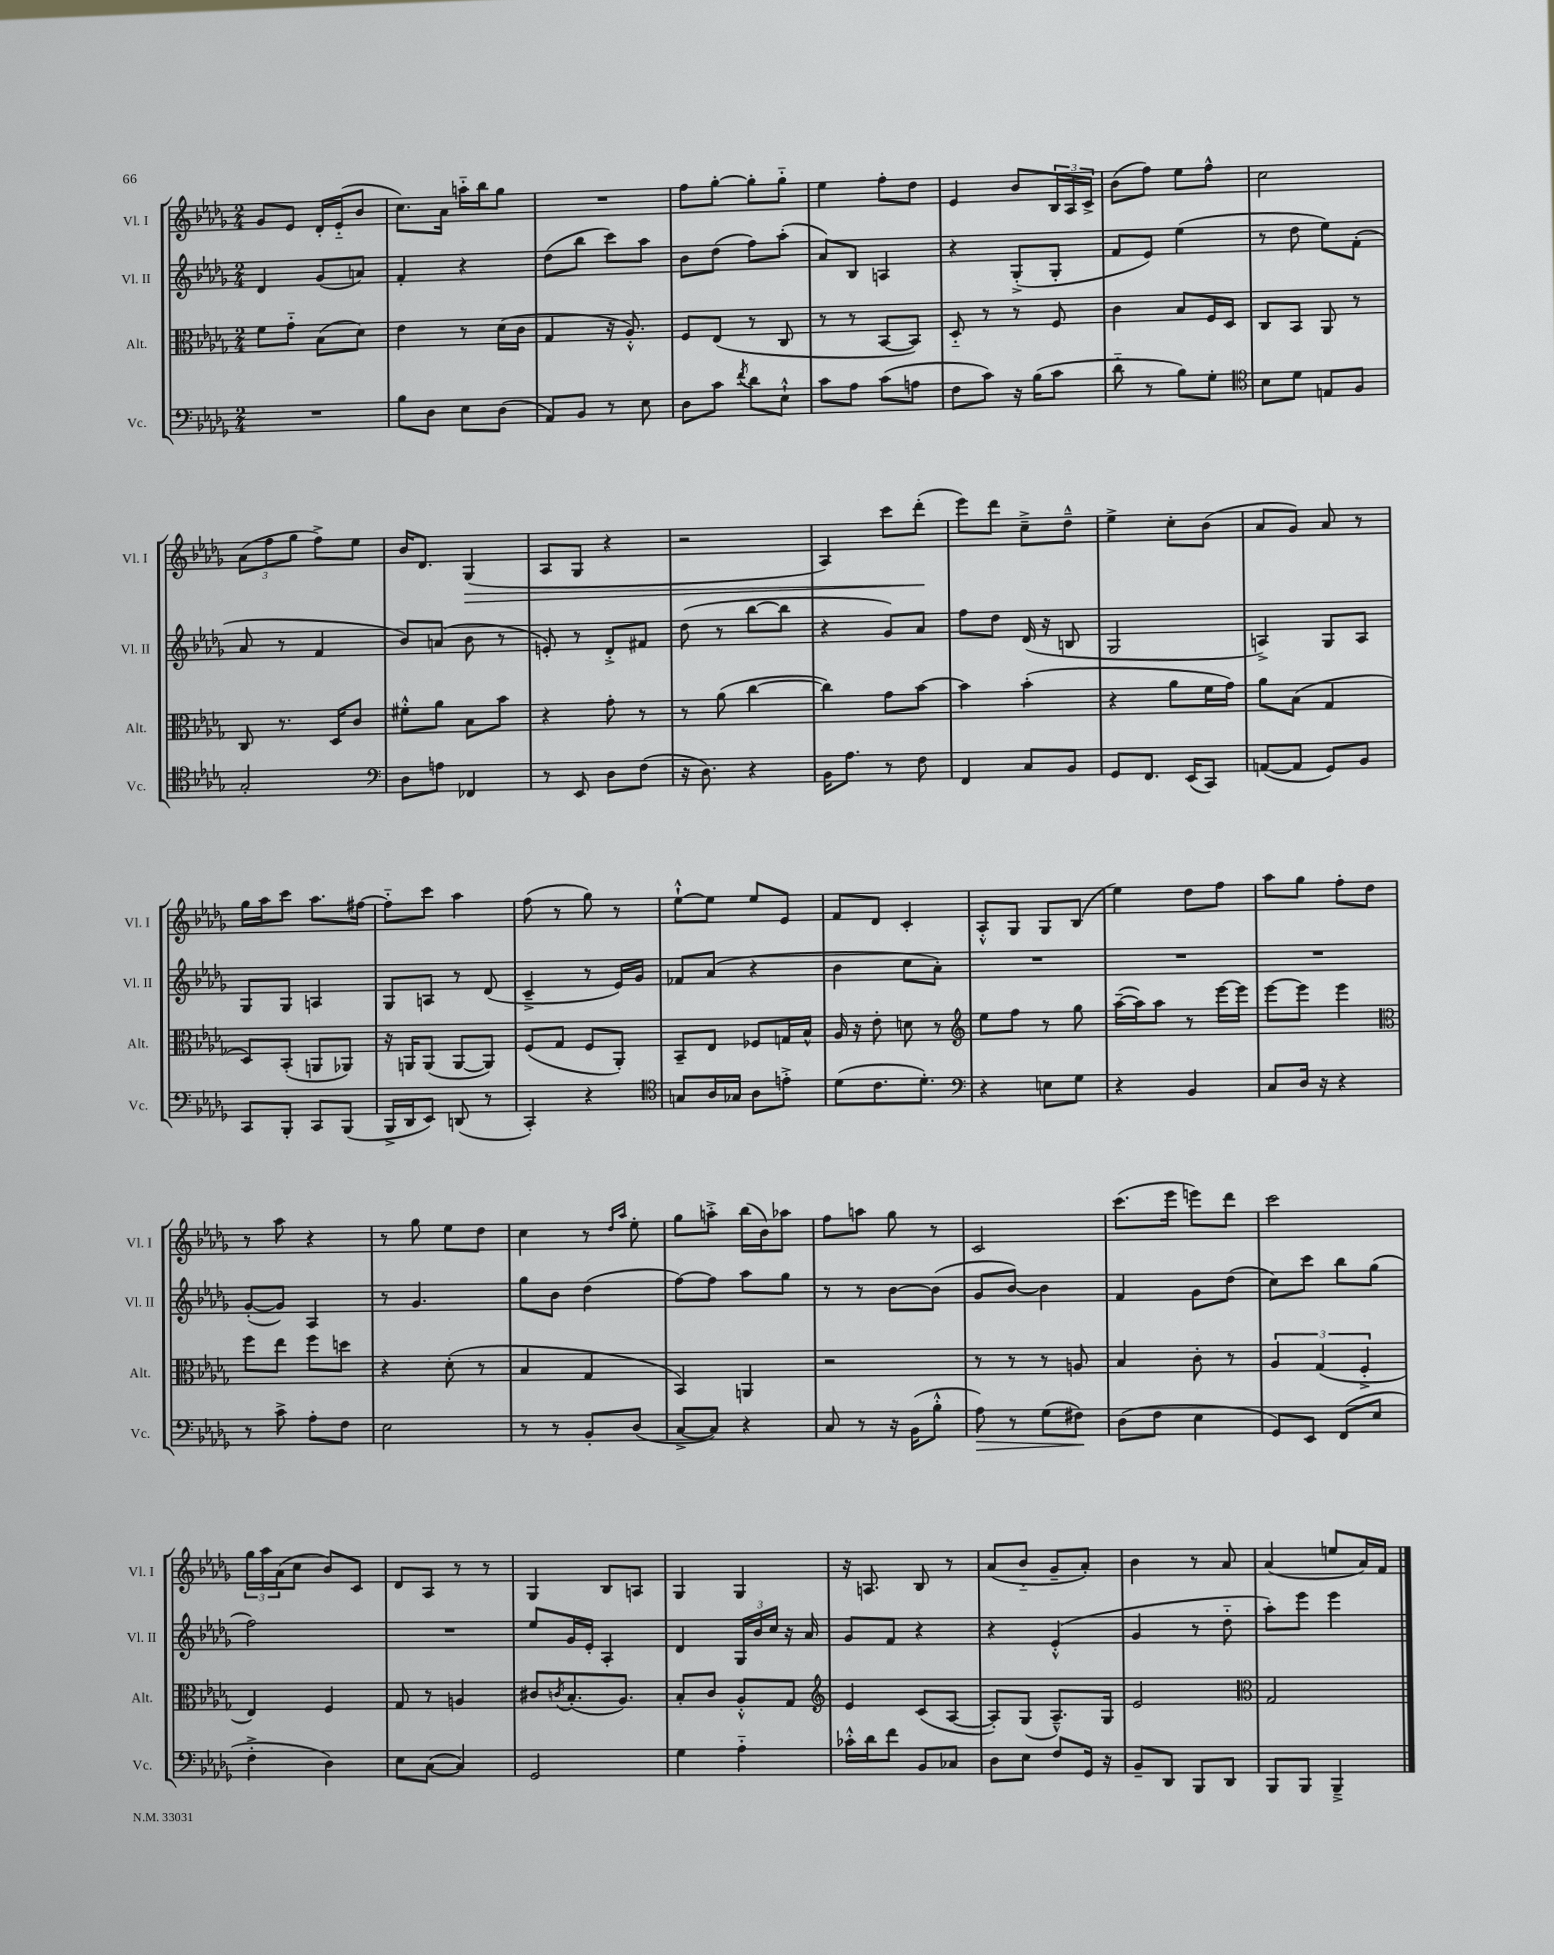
<<
\new StaffGroup <<
\new Staff = "s0" \with { instrumentName = "Vl. I" shortInstrumentName = "Vl. I" } {
    \clef treble \key des \major \numericTimeSignature \time 2/4
    ges'8 ees'8 des'16-. ees'16-_( bes'8 |
    c''8.) aes'16 a''16-_ bes''16 ges''8 |
    R2 |
    f''8 ges''8~-. ges''8-. ges''8-_ |
    ees''4 f''8-. des''8 |
    ees'4 bes'8 \tuplet 3/2 { bes16 aes16 c'16-> } |
    bes'8( f''8) ees''8 f''8-^ |
    c''2 |
    \tuplet 3/2 { aes'8( f''8 ges''8 } f''8->) ees''8 |
    bes'16 des'8. ges4\>( |
    aes8 ges8 r4 |
    r2 |
    aes4) c'''8 des'''8-.\!( |
    ees'''8) des'''8 c''8---> des''8---^ |
    ees''4-> c''8-. bes'8( |
    aes'8 ges'8) aes'8 r8 |
    ges''16 aes''16 c'''8 aes''8. fis''16~ |
    fis''8-_ c'''8 aes''4 |
    f''8( r8 ges''8) r8 |
    ees''8~-!-^ ees''8 ees''8 ees'8 |
    f'8 des'8 c'4-. |
    aes8-.-^ ges8 ges8 bes8( |
    ees''4) des''8 f''8 |
    aes''8 ges''8 f''8-. des''8 |
    r8 aes''8 r4 |
    r8 ges''8 ees''8 des''8 |
    c''4 r8 \grace { des''16 aes''16 } ees''8-. |
    ges''8 a''8-.-> bes''16( bes'16) aes''8 |
    f''8 a''8 ges''8 r8 |
    c'2 |
    c'''8.( ees'''16 e'''8) des'''8 |
    c'''2 |
    \tuplet 3/2 { ges''16 aes''16 aes'16( } c''8 bes'8) c'8 |
    des'8 aes8 r8 r8 |
    ges4 bes8 a8 |
    ges4 ges4 |
    r16 a8. bes8 r8 |
    aes'8( bes'8-_ ges'8-- aes'8-.) |
    bes'4 r8 aes'8 |
    aes'4( e''8 aes'16) f'16 \bar "|." |
}
\new Staff = "s1" \with { instrumentName = "Vl. II" shortInstrumentName = "Vl. II" } {
    \clef treble \key des \major \numericTimeSignature \time 2/4
    des'4 ges'8( a'8) |
    f'4-. r4 |
    des''8( bes''8 c'''8) aes''8 |
    bes'8 des''8( f''8) aes''8-.( |
    aes'8) bes8 a4 |
    r4 ges8-.->( ges8-. |
    f'8 ees'8) ees''4( |
    r8 des''8 ees''8) f'8-.( |
    aes'8 r8 f'4 |
    bes'8) a'8( bes'8 r8 |
    e'8-.) r8 des'8-.-> fis'8 |
    des''8( r8 bes''8~ bes''8 |
    r4 ges'8) aes'8 |
    f''8 des''8 des'16( r16 b8 |
    ges2 |
    a4->) ges8 a8 |
    ges8 ges8 a4 |
    ges8 a8 r8 des'8( |
    c'4---> r8 ees'16) ges'16 |
    fes'8 aes'8( r4 |
    bes'4 c''8 aes'8-.) |
    R2 |
    R2 |
    R2 |
    ges'8~-.( ges'8) aes4 |
    r8 ges'4. |
    ges''8 bes'8 des''4( |
    f''8~) f''8 aes''8 ges''8 |
    r8 r8 bes'8~ bes'8( |
    ges'8 bes'8~) bes'4 |
    f'4 ges'8 des''8( |
    c''8) c'''8 bes''8 ges''8( |
    f''2) |
    R2 |
    ees''8 ges'16 ees'16-. aes4-. |
    des'4 \tuplet 3/2 { ges16 bes'16 c''16 } r16 aes'16 |
    ges'8 f'8 r4 |
    r4 ees'4-.-^( |
    ges'4 r8 des''8-_ |
    aes''8-.) ees'''8 ees'''4 \bar "|." |
}
\new Staff = "s2" \with { instrumentName = "Alt." shortInstrumentName = "Alt." } {
    \clef alto \key des \major \numericTimeSignature \time 2/4
    f'8 ges'8-_ bes8( des'8) |
    ees'4 r8 des'16( c'16 |
    ges4 r16 aes8.-.-^) |
    f8 ees8( r8 c8 |
    r8 r8 bes,8~ bes,8) |
    des8-_ r8 r8 f8 |
    c'4 bes8 f16 des16 |
    c8 bes,8 aes,8 r8 |
    c8 r8. des16 c'8 |
    fis'8-.-^ aes'8 bes8 bes'8 |
    r4 ges'8-. r8 |
    r8 aes'8( c''4~ |
    c''4) ges'8 bes'8~ |
    bes'4 bes'4-.( |
    r4 aes'8 f'16 ges'16) |
    aes'8 bes8( ges4 |
    des8) bes,8-.( a,8 aes,8) |
    r16 a,16 a,8( a,8~ a,8) |
    f8( ges8 f8 aes,8-.) |
    bes,8-- ees8 fes8 g16 bes16-^ |
    aes16 r16 ees'8-. d'8 r8 |
    \clef treble ees''8 f''8 r8 ges''8 |
    aes''16~--( aes''16) aes''8 r8 ees'''16~ ees'''16 |
    ees'''8~ ees'''8 ees'''4 |
    \clef alto f''8 ees''8 f''8 d''8 |
    r4 des'8-.( r8 |
    bes4 ges4 |
    bes,4) a,4 |
    r2 |
    r8 r8 r8 a8 |
    bes4 c'8-. r8 |
    \tuplet 3/2 { aes4 ges4( f4-.-> } |
    ees4) f4 |
    ges8 r8 a4 |
    cis'8 \acciaccatura { c'8 } bes8.-.( aes8.) |
    bes8-. c'8 aes8-.-^ ges8 |
    \clef treble ees'4 c'8( aes8~ |
    aes8-.) ges8( aes8.---^) ges16 |
    ees'2 |
    \clef alto ges2 \bar "|." |
}
\new Staff = "s3" \with { instrumentName = "Vc." shortInstrumentName = "Vc." } {
    \clef bass \key des \major \numericTimeSignature \time 2/4
    R2 |
    bes8 des8 ees8 des8( |
    aes,8) bes,8 r8 ees8 |
    des8 c'8 \acciaccatura { f'8 } des'8 ees8-!-^ |
    c'8 aes8 c'8( a8 |
    f8 c'8) r16 bes16( c'8 |
    des'8-_ r8 bes8) ges8-. |
    \clef tenor bes8 des'8 e8 f8 |
    ges2-. |
    \clef bass des8 a8 fes,4 |
    r8 ees,8 des8 f8( |
    r16 des8.) r4 |
    bes,16 aes8. r8 f8 |
    f,4 c8 bes,8 |
    ges,8 f,8. ees,16( c,8) |
    a,8~( a,8 ges,8) bes,8 |
    c,8 bes,,8-. c,8 bes,,8( |
    bes,,16-> des,16 ees,8) d,8( r8 |
    c,4-.) r4 |
    \clef tenor g8 aes16 ges16 aes8 e'8-.-> |
    des'8( c'8. des'8.-.) |
    \clef bass r4 e8 ges8 |
    r4 bes,4 |
    c8 des16 r16 r4 |
    r8 c'8-> aes8-. f8 |
    ees2 |
    r8 r8 bes,8-. des8( |
    c8~-> c8) r4 |
    c8 r8 r16 bes,16( bes8-.-^ |
    aes8\>) r8 ges8( fis8\!) |
    des8( f8 ees4 |
    ges,8) ees,8 f,8( ees8 |
    f4-.-> des4) |
    ees8 c8~( c4) |
    ges,2 |
    ges4 aes4-_ |
    ces'16-.-^ des'16 f'8 bes,8 ces8 |
    des8 ees8 f8 ges,16 r16 |
    bes,8-- des,8 bes,,8 des,8 |
    bes,,8 bes,,8 bes,,4---> \bar "|." |
}
>>
>>
\layout { \context { \Score \remove "Bar_number_engraver" } }
